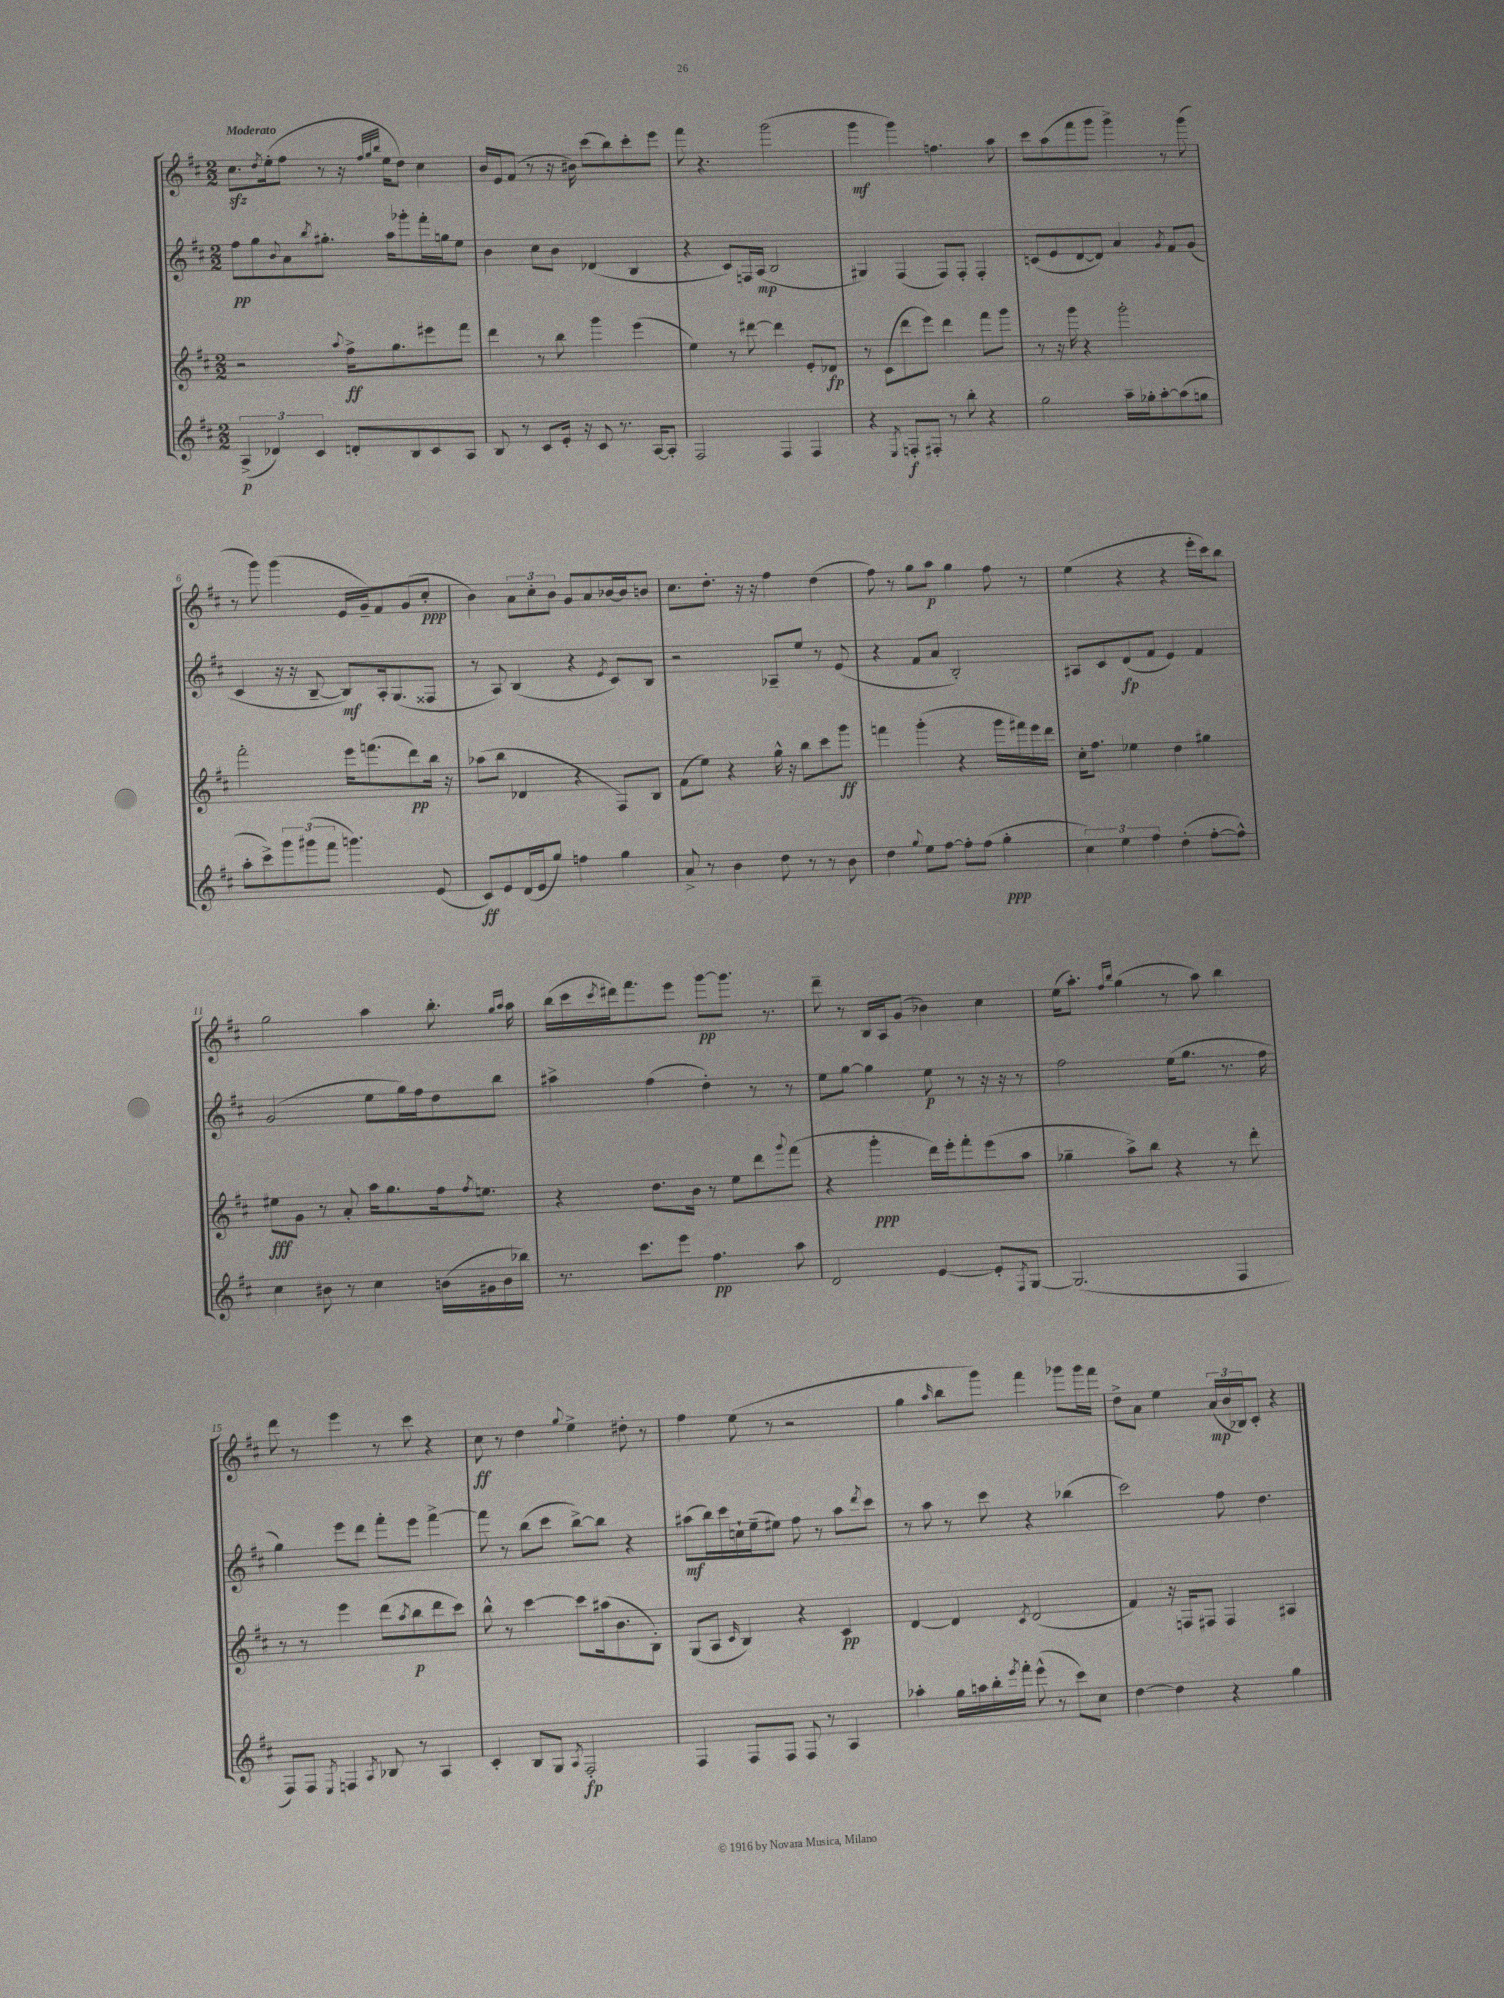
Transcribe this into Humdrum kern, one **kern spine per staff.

**kern	**dynam	**kern	**dynam	**kern	**dynam	**kern	**dynam
*part4	*part4	*part3	*part3	*part2	*part2	*part1	*part1
*staff4	*staff4	*staff3	*staff3	*staff2	*staff2	*staff1	*staff1
*clefG2	*	*clefG2	*	*clefG2	*	*clefG2	*
*k[f#c#]	*	*k[f#c#]	*	*k[f#c#]	*	*k[f#c#]	*
*M2/2	*	*M2/2	*	*M2/2	*	*M2/2	*
=1	=1	=1	=1	=1	=1	=1	=1
!	!	!	!	!	!	!LO:TX:a:B:t=Moderato	!
(6A^/	p	2r	.	8ff#\L	pp	8.cc#zz\L	.
.	.	.	.	8gg\	.	.	.
6d-X/)	.	.	.	.	.	.	.
.	.	.	.	.	.	8qdd/	.
.	.	.	.	.	.	(16ee'\k	.
.	.	.	.	8qqb/	.	.	.
.	.	.	.	8a\	.	8ff#\J	.
6c#/	.	.	.	.	.	.	.
.	.	.	.	8qbb/	.	.	.
.	.	.	.	8.gg#X'\J	.	8r	.
.	.	8qqaa/	.	.	.	.	.
8dn'/L	.	16ff#^\KL	ff	.	.	16r	.
.	.	.	.	.	.	32qqff#/LLL	.
.	.	.	.	.	.	32qqgg/	.
.	.	.	.	.	.	32qqbb/JJJ	.
.	.	8.gg\	.	16aa\KL	.	16ee\KL	.
8B/	.	.	.	8ggg-X'\	.	8dd\J)	.
8c#/	.	8eee#X\	.	16fff#'\L	.	4cc#\	.
.	.	.	.	16ggn\J	.	.	.
8A/J	.	8fff#\J	.	8ee\J	.	.	.
=2	=2	=2	=2	=2	=2	=2	=2
8B/	.	4ddd\	.	4b\	.	16b/LL	.
.	.	.	.	.	.	16e/J	.
8r	.	.	.	.	.	(8f#/J	.
8c#/L	.	8r	.	8cc#\L	.	8r	.
16e'/Jk	.	8bb\	.	8b\J	.	16r	.
16r	.	.	.	.	.	16b#X\)	.
8c#/	.	4ggg\	.	(4d-X/	.	(8ccc#\L	.
8.r	.	.	.	.	.	8bb\)	.
.	.	(4eee\	.	4B/	.	8ccc#'\	.
[16A/KL	.	.	.	.	.	.	.
8A'/J]	.	.	.	.	.	8eee\J	.
=3	=3	=3	=3	=3	=3	=3	=3
2F#/	.	4ee\)	.	4r	.	8fff#\	.
.	.	.	.	.	.	4.r	.
.	.	8r	.	8c#/L)	.	.	.
.	.	[8ddd#X\	.	16Fn/L	.	.	.
.	.	.	.	(16A/JJ	mp	.	.
4F#/	.	4ddd#\]	.	2B/	.	(2ggg\	.
4F#/	.	8e'/L	.	.	.	.	.
.	.	8d-X/J	fp	.	.	.	.
=4	=4	=4	=4	=4	=4	=4	=4
4r	.	8r	.	4G#X/)	.	4ggg\	mf
.	.	(8c#\L	.	.	.	.	.
8qE/	.	.	.	.	.	.	.
8Fn'/L	f	8ddd\	.	(4F#/	.	4ggg\)	.
8F#X'/J	.	8eee\J)	.	.	.	.	.
8r	.	4ddd\	.	8F#/L)	.	4.ffn\	.
8bb'\	.	.	.	8F#'/J	.	.	.
4r	.	8fff#\L	.	4F#'/	.	.	.
.	.	8ggg\J	.	.	.	8aa\	.
=5	=5	=5	=5	=5	=5	=5	=5
2gg\	.	8r	.	(8cn/L	.	8ccc#\L	.
.	.	16r	.	8e/	.	(8aa\	.
.	.	16ggg\	.	.	.	.	.
.	.	4r	.	[8d/	.	8fff#\	.
.	.	.	.	8d/J])	.	8ggg\J	.
16aa~\LL	.	2ggg'\	.	4a/	.	4ggg^\)	.
16gg-X'\J	.	.	.	.	.	.	.
[8aa'\	.	.	.	.	.	.	.
.	.	.	.	8qg/	.	.	.
(8aa\]	.	.	.	8f#/L	.	8r	.
8ggn\J	.	.	.	(8g/J	.	(8ggg\	.
!!LO:LB:g=z
=6	=6	=6	=6	=6	=6	=6	=6
8aa'\L	.	2fff#'\	.	4c#/	.	8r	.
8ccc#^\)	.	.	.	.	.	8ggg\)	.
12ggg\	.	.	.	16r	.	(4ggg\	.
.	.	.	.	16r	.	.	.
(12ggg#X\	.	.	.	.	.	.	.
.	.	.	.	[8B~/	.	.	.
12fff#\J	.	.	.	.	.	.	.
4.gggn\)	.	16eee\KL	.	8B/L])	mf	16e/LL	.
.	.	(8.fffn\	.	.	.	16g~/J)	.
.	.	.	.	16A'/k	.	8f#/	.
.	.	.	.	(8.G/	.	.	.
.	.	8ddd\)	pp	.	.	(8g/	.
(8e/	.	16bb\Jk	.	8F##X/J	.	8cc#'/J	ppp
.	.	16r	.	.	.	.	.
=7	=7	=7	=7	=7	=7	=7	=7
8c#/L)	ff	(8aa-X\L	.	8r	.	4b\)	.
8e/	.	8bb\J	.	8A/)	.	.	.
(16d/L	.	4d-X/	.	(4B/	.	12a\L	.
16e/J	.	.	.	.	.	.	.
.	.	.	.	.	.	12cc#'\	.
8gg/J)	.	.	.	.	.	.	.
.	.	.	.	.	.	12b\J	.
4ffn\	.	4r	.	4r	.	8g/L	.
.	.	.	.	.	.	8a/	.
.	.	.	.	8qe/	.	.	.
4gg\	.	8F#/L)	.	8c#/L)	.	[16b-X/L	.
.	.	.	.	.	.	16b-/J]	.
.	.	8B/J	.	8B/J	.	8bn/J	.
=8	=8	=8	=8	=8	=8	=8	=8
8a^/	.	(8f#\L	.	2r	.	8.cc#\L	.
8r	.	8ee\J)	.	.	.	.	.
.	.	.	.	.	.	8.dd'\J	.
4b\	.	4r	.	.	.	.	.
.	.	.	.	.	.	16r	.
.	.	.	.	.	.	16r	.
8dd\	.	16gg^^\	.	8A-X~/L	.	4ff#\	.
.	.	16r	.	.	.	.	.
8r	.	8bb\L	.	8ee/J	.	.	.
8r	.	8ccc#\	.	8r	.	(4dd\	.
8b\	.	8ggg\J	ff	(8e/	.	.	.
=9	=9	=9	=9	=9	=9	=9	=9
4dd\	.	4fffn\	.	4r	.	8ff#\)	.
.	.	.	.	.	.	8r	.
8qqgg/	.	.	.	.	.	.	.
8ee\L	.	(4ggg'\	.	8f#/L	.	8gg\L	.
[8ff#\J	.	.	.	8a/J	.	8aa\J	p
8ff#'\L]	.	4r	.	2B'/)	.	4gg\	.
(8ff#\J	.	.	.	.	.	.	.
4gg'\	ppp	16ggg\LL	.	.	.	8ff#\	.
.	.	16fff#X\)	.	.	.	.	.
.	.	16eee\	.	.	.	8r	.
.	.	16ddd\JJ	.	.	.	.	.
=10	=10	=10	=10	=10	=10	=10	=10
6cc#\)	.	16cc#'\KL	.	8A#X/L	.	(4ee\	.
.	.	8.ff#\J	.	.	.	.	.
.	.	.	.	8c#/	.	.	.
6ee\	.	.	.	.	.	.	.
.	.	4ee-X\	.	(8d/	fp	4r	.
6ff#\	.	.	.	.	.	.	.
.	.	.	.	8f#/J	.	.	.
(4dd'\	.	4dd\	.	4e/)	.	4r	.
[8ff#'\L	.	4gg#X\	.	4f#/	.	16eee'\LL	.
.	.	.	.	.	.	16ccc#\J)	.
8ff#^^\J])	.	.	.	.	.	8bb\J	.
!!LO:LB:g=z
=11	=11	=11	=11	=11	=11	=11	=11
4cc#\	.	8ee#X\L	fff	(2g/	.	2gg\	.
.	.	8g\J	.	.	.	.	.
8b#X\	.	8r	.	.	.	.	.
8r	.	8a'/	.	.	.	.	.
4cc#\	.	16aa\KL	.	8ee\L	.	4aa\	.
.	.	8.gg\	.	.	.	.	.
.	.	.	.	16gg\L)	.	.	.
.	.	.	.	16ff#\J	.	.	.
(16bn\LL	.	16ff#\k	.	8dd\	.	8.bb'\	.
.	.	8qff#/	.	.	.	.	.
16g#X\	.	8.een\J	.	.	.	.	.
16b\	.	.	.	8bb\J	.	.	.
.	.	.	.	.	.	16qqgg/LL	.
.	.	.	.	.	.	16qqaa/JJ	.
16bb-X\JJ)	.	.	.	.	.	16aa\	.
=12	=12	=12	=12	=12	=12	=12	=12
8.r	.	4r	.	4aa#X^\	.	(16bb\LL	.
.	.	.	.	.	.	16ccc#\	.
.	.	.	.	.	.	8qccc#/	.
.	.	.	.	.	.	16ddd#X\J)	.
8.ccc#\L	.	.	.	.	.	8.fff#\	.
.	.	8.dd\L	.	(4ff#\	.	.	.
8eee\J	.	.	.	.	.	8eee\J	.
.	.	16b\Jk	.	.	.	.	.
4.ff#\	pp	8r	.	4dd'\)	.	[8ggg\L	pp
.	.	8ee\L	.	.	.	8.ggg\J]	.
.	.	8ddd\	.	8r	.	.	.
.	.	.	.	.	.	8.r	.
.	.	8qqggg/	.	.	.	.	.
8aa\	.	(8fff#\J	.	8r	.	.	.
=13	=13	=13	=13	=13	=13	=13	=13
2d/	.	4r	.	8ee\L	.	8ddd~\	.
.	.	.	.	[8gg\J	.	8r	.
.	.	4ggg'\	ppp	4gg\]	.	16B/LL	.
.	.	.	.	.	.	16A/J	.
.	.	.	.	.	.	(8g/J	.
[4e/	.	16ddd\LL)	.	8ee\	p	4b-X\)	.
.	.	16eee'\J	.	.	.	.	.
.	.	8fff#'\	.	8r	.	.	.
8e'/L]	.	(8eee\	.	16r	.	4cc#\	.
.	.	.	.	16r	.	.	.
8qF#/	.	.	.	.	.	.	.
[8G/J	.	8aa\J	.	8r	.	.	.
=14	=14	=14	=14	=14	=14	=14	=14
(2.G/]	.	4gg-X~\	.	2ff#\	.	(16ee\KL	.
.	.	.	.	.	.	8.aa'\J)	.
.	.	.	.	.	.	16qqff#/LL	.
.	.	.	.	.	.	16qqbb/JJ	.
.	.	8aa^\L)	.	.	.	(4gg\	.
.	.	8bb\J	.	.	.	.	.
.	.	4r	.	(16ee\KL	.	8r	.
.	.	.	.	8.gg\J	.	.	.
.	.	.	.	.	.	8aa\)	.
4F#/	.	8r	.	8.r	.	4bb\	.
.	.	8ddd'\	.	.	.	.	.
.	.	.	.	16ff#\	.	.	.
!!LO:LB:g=z
=15	=15	=15	=15	=15	=15	=15	=15
8F#/L)	.	8r	.	4gg\)	.	8ddd\	.
8F#/J	.	8r	.	.	.	8r	.
8qE/	.	.	.	.	.	.	.
4Fn/	.	4eee\	.	8eee\L	.	4eee\	.
.	.	.	.	8ddd\J	.	.	.
8qA/	.	.	.	.	.	.	.
8B-X/	.	(8ddd\L	.	8fff#'\L	.	8r	.
.	.	8qaa/	.	.	.	.	.
8r	.	8bb\	p	8eee\J	.	8ccc#\	.
4A/	.	8ddd\	.	[4fff#^\	.	4r	.
.	.	8ccc#\J)	.	.	.	.	.
=16	=16	=16	=16	=16	=16	=16	=16
4c#'/	.	8bb^^\	.	8fff#\]	.	8cc#\	ff
.	.	8r	.	8r	.	8r	.
8B/L	.	[4ccc#\	.	(8bb\L	.	4dd\	.
8G/J	.	.	.	8ccc#\J	.	.	.
8qA/	.	.	.	.	.	8qqgg/	.
2F#'/	fp	8ccc#\L]	.	[8bb^\L)	.	4ee^\	.
.	.	(16aa#X\k	.	8bb\J]	.	.	.
.	.	8.b\	.	.	.	.	.
.	.	.	.	4r	.	8dd#X'\	.
.	.	8B'\J)	.	.	.	8r	.
=17	=17	=17	=17	=17	=17	=17	=17
4F#/	.	(8G/L	.	(8aa#X\L	mf	4ff#\	.
.	.	8A/J	.	16bb\L)	.	.	.
.	.	.	.	16ccc#\	.	.	.
.	.	16qqc#/	.	.	.	.	.
8F#/L	.	4B/)	.	16ccn`\	.	(8ee\	.
.	.	.	.	(16ee~\J	.	.	.
8F#/J	.	.	.	8ee#X\J)	.	8r	.
8F#/	.	4r	.	8ff#\	.	2r	.
8r	.	.	.	8r	.	.	.
4A/	.	4c#/	pp	8aa#\L	.	.	.
.	.	.	.	8qddd/	.	.	.
.	.	.	.	8ccc#\J	.	.	.
=18	=18	=18	=18	=18	=18	=18	=18
4aa-X'\	.	[4d/	.	8r	.	4gg\	.
.	.	.	.	8aa\	.	.	.
.	.	.	.	.	.	16qqaa/	.
16gg\LL	.	4d/]	.	8r	.	8bb\L	.
16aan\	.	.	.	.	.	.	.
16bb'\	.	.	.	8ccc#\	.	8ggg\J)	.
8qeee/	.	.	.	.	.	.	.
16fff#'\JJ	.	.	.	.	.	.	.
.	.	8qc#/	.	.	.	.	.
(8eee^^\	.	(2d/	.	4r	.	4fff#\	.
8r	.	.	.	.	.	.	.
8ccc#\L)	.	.	.	(4bb-X\	.	8ggg-X\L	.
8cc#\J	.	.	.	.	.	16ggg-\L	.
.	.	.	.	.	.	16fff#\JJ	.
=19	=19	=19	=19	=19	=19	=19	=19
[4dd\	.	4f#/)	.	2ccc#\)	.	8dd^\L	.
.	.	.	.	.	.	8a\J	.
4dd\]	.	16r	.	.	.	4ee\	.
.	.	16Fn/KL	.	.	.	.	.
.	.	8F#X/J	.	.	.	.	.
4r	.	4F#/	.	8ff#\	.	(24a/LL	mp
.	.	.	.	.	.	24b/	.
.	.	.	.	.	.	24B-X/J)	.
.	.	.	.	4.dd\	.	8c#'/J	.
4gg\	.	4A#X/	.	.	.	4r	.
==	==	==	==	==	==	==	==
*-	*-	*-	*-	*-	*-	*-	*-
